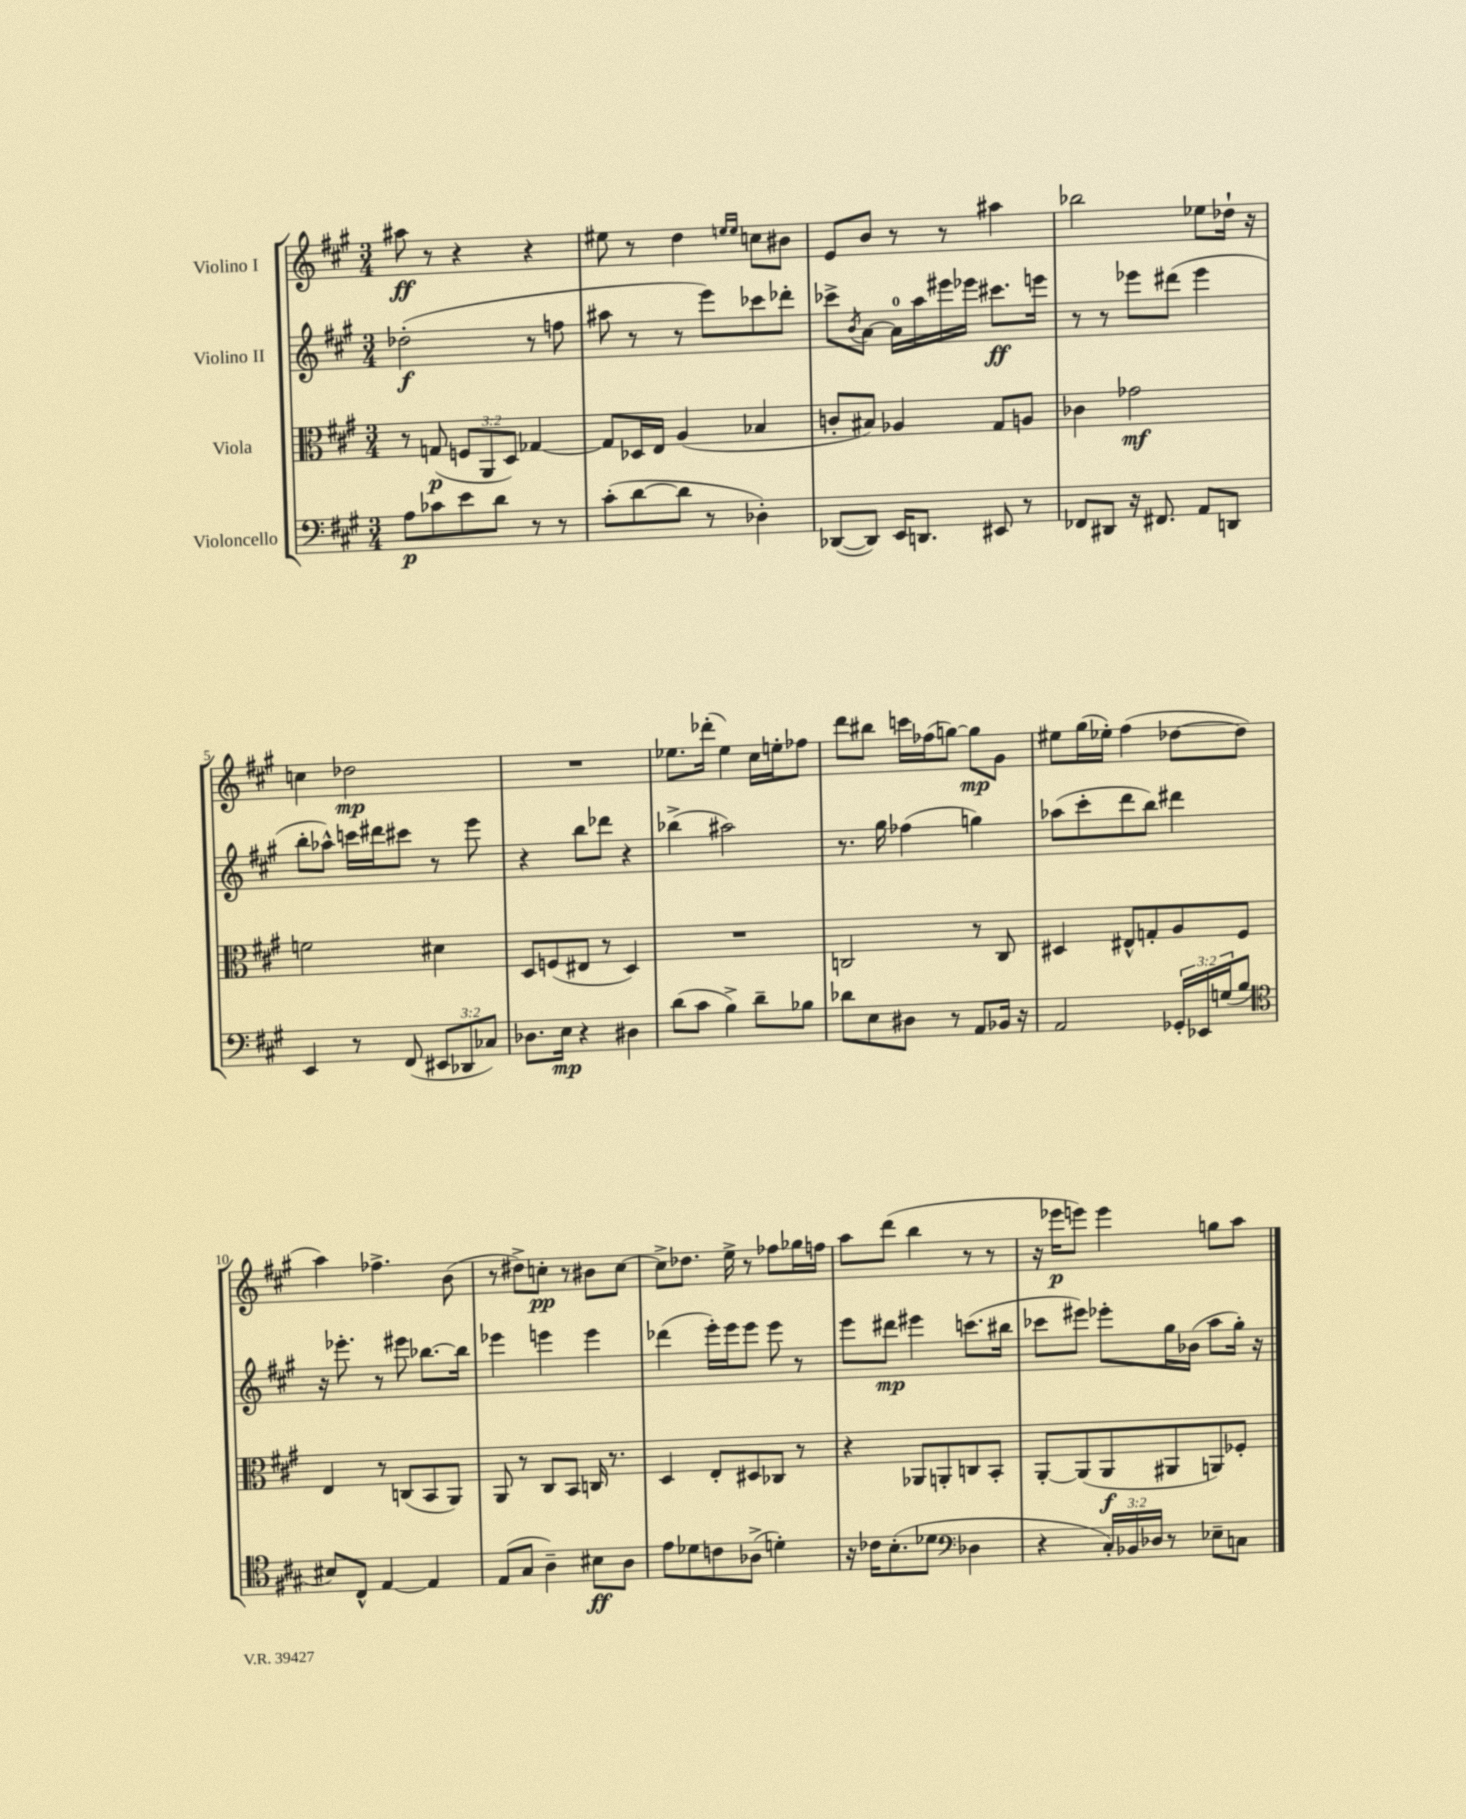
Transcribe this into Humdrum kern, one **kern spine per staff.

**kern	**dynam	**kern	**dynam	**kern	**dynam	**kern	**dynam
*part4	*part4	*part3	*part3	*part2	*part2	*part1	*part1
*staff4	*staff4	*staff3	*staff3	*staff2	*staff2	*staff1	*staff1
*I"Violoncello	*	*I"Viola	*	*I"Violino II	*	*I"Violino I	*
*clefF4	*	*clefC3	*	*clefG2	*	*clefG2	*
*k[f#c#g#]	*	*k[f#c#g#]	*	*k[f#c#g#]	*	*k[f#c#g#]	*
*M3/4	*	*M3/4	*	*M3/4	*	*M3/4	*
=1	=1	=1	=1	=1	=1	=1	=1
8A\L	p	8r	.	(2dd-X'\	f	8aa#X\	ff
8c-X\	.	(8Gn/	p	.	.	8r	.
8e\	.	12Fn/L	.	.	.	4r	.
.	.	12AA/	.	.	.	.	.
8d\J	.	.	.	.	.	.	.
.	.	12D/J)	.	.	.	.	.
8r	.	[4G-X/	.	8r	.	4r	.
8r	.	.	.	8ffn\	.	.	.
=2	=2	=2	=2	=2	=2	=2	=2
(8c#'\L	.	8G-/L]	.	8aa#X\	.	8ee#X\	.
[8d\	.	16D-X/L	.	8r	.	8r	.
.	.	16E/JJ	.	.	.	.	.
8d\J]	.	(4A/	.	8r	.	4dd\	.
8r	.	.	.	8eee\L)	.	.	.
.	.	.	.	.	.	16qqeen/LL	.
.	.	.	.	.	.	16qqee/JJ	.
4D-X'\)	.	4B-X/	.	8ccc-X\	.	8ccn\L	.
.	.	.	.	8ddd-X'\J	.	8b#X\J	.
=3	=3	=3	=3	=3	=3	=3	=3
([8DD-X/L	.	8cn'/L	.	8ccc-X^\L	.	8e/L	.
.	.	.	.	8qb/	.	.	.
8DD-/J])	.	8B#X/J)	.	[8a\J	.	8b/J	.
16EE/KL	.	4A-X/	.	16a\LL]	.	8r	.
8.DDn/J	.	.	.	16aa\	.	.	.
.	.	.	.	16eee#X\	.	8r	.
.	.	.	.	16eee-X\JJ	.	.	.
8EE#X/	.	8G#/L	.	8.ccc#X\L	ff	4aa#X\	.
8r	.	8An/J	.	.	.	.	.
.	.	.	.	16eeen\Jk	.	.	.
=4	=4	=4	=4	=4	=4	=4	=4
8FF-X/L	.	4c-X\	.	8r	.	2bb-X\	.
8DD#X/J	.	.	.	8r	.	.	.
16r	.	2g-X\	mf	8eee-X\L	.	.	.
8.FF#X/	.	.	.	.	.	.	.
.	.	.	.	(8ddd#X\J	.	.	.
8AA/L	.	.	.	4eee-\	.	8ee-X\L	.
8DDn/J	.	.	.	.	.	16dd-X`\Jk	.
.	.	.	.	.	.	16r	.
!!LO:LB:g=z
=5	=5	=5	=5	=5	=5	=5	=5
4EE/	.	2fn\	.	8bb'\L	.	4ccn\	.
.	.	.	.	8aa-X^^\J)	.	.	.
8r	.	.	.	16cccn\LL	.	2dd-X\	mp
.	.	.	.	16ddd#X\J	.	.	.
(8FF#/	.	.	.	8ccc#X\J	.	.	.
12EE#X/L	.	4d#X\	.	8r	.	.	.
12DD-X/	.	.	.	.	.	.	.
.	.	.	.	8eee\	.	.	.
12C-X/J)	.	.	.	.	.	.	.
=6	=6	=6	=6	=6	=6	=6	=6
8.D-X\L	.	8D/L	.	4r	.	2.r	.
.	.	(8Fn/	.	.	.	.	.
16E\Jk	mp	.	.	.	.	.	.
4r	.	8E#X/J	.	8bb\L	.	.	.
.	.	8r	.	8ddd-X\J	.	.	.
4D#X\	.	4D/)	.	4r	.	.	.
=7	=7	=7	=7	=7	=7	=7	=7
(8d\L	.	2.r	.	(4bb-X^\	.	8.ee-X\L	.
8c#\J	.	.	.	.	.	.	.
.	.	.	.	.	.	(16ddd-X'\Jk	.
4B^\)	.	.	.	2aa#X\)	.	4ee-\)	.
8d~\L	.	.	.	.	.	16cc#\LL	.
.	.	.	.	.	.	16een'\J	.
8B-X\J	.	.	.	.	.	8ff-X\J	.
=8	=8	=8	=8	=8	=8	=8	=8
8d-X\L	.	2Cn/	.	8.r	.	8ddd\L	.
8E\	.	.	.	.	.	8bb#X\J	.
.	.	.	.	16gg#\	.	.	.
8D#X\J	.	.	.	(4ff-X\	.	16cccn\LL	.
.	.	.	.	.	.	(16ff-X\J	.
8r	.	.	.	.	.	[8ggn\J)	.
8AA/L	.	8r	.	4ggn\)	.	8gg\L]	mp
16BB-X/Jk	.	8C/	.	.	.	8g#\J	.
16r	.	.	.	.	.	.	.
=9	=9	=9	=9	=9	=9	=9	=9
2AA/	.	4D#X/	.	(8aa-X\L	.	8ee#X\L	.
.	.	.	.	8ccc#'\	.	(16gg#\L	.
.	.	.	.	.	.	16ee-X'\JJ)	.
.	.	8E#X^^/L	.	8ddd\	.	(4ff#\	.
.	.	8Gn'/	.	8bb\J)	.	.	.
24GG-X'/LL	.	8A/	.	4ddd#X\	.	[8dd-X\L	.
24EE-X/	.	.	.	.	.	.	.
(24Gn/J	.	.	.	.	.	.	.
8B/J	.	8F#/J	.	.	.	8dd-\J]	.
!!LO:LB:g=z
=10	=10	=10	=10	=10	=10	=10	=10
*clefC4	*	*	*	*	*	*	*
8B#X/L)	.	4E/	.	16r	.	4aa\)	.
.	.	.	.	8.eee-X'\	.	.	.
8C#^^/J	.	.	.	.	.	.	.
[4E/	.	8r	.	8r	.	4.ff-X^\	.
.	.	(8Cn/L	.	8eee#X\	.	.	.
4E/]	.	8BB/	.	[8.bb-X\L	.	.	.
.	.	8AA/J)	.	.	.	(8b\	.
.	.	.	.	16bb-\Jk]	.	.	.
=11	=11	=11	=11	=11	=11	=11	=11
(8E/L	.	8AA/	.	4eee-X\	.	8r	.
8G#/J	.	8r	.	.	.	8dd#X^\L)	.
4A~\)	.	8C#/L	.	4eeen\	.	8ccn'\J	pp
.	.	8BB/J	.	.	.	8r	.
8B#X\L	ff	16Cn/	.	4eee\	.	8b#X\L	.
.	.	8.r	.	.	.	.	.
8A\J	.	.	.	.	.	[8cc\J	.
=12	=12	=12	=12	=12	=12	=12	=12
8e\L	.	4D/	.	(4ddd-X\	.	8cc^\L]	.
8d-X\	.	.	.	.	.	8.dd-X\J	.
8cn\	.	8E'/L	.	16eee'\LL)	.	.	.
.	.	.	.	16eee\J	.	16ee^\	.
(8A-X^\J	.	8D#X/	.	8eee\J	.	8r	.
4dn'\)	.	8C-X/J	.	8eee\	.	8ff-X\L	.
.	.	8r	.	8r	.	16gg-X\L	.
.	.	.	.	.	.	16ffn\JJ	.
=13	=13	=13	=13	=13	=13	=13	=13
16r	.	4r	.	8eee\L	.	8aa\L	.
16c-X\KL	.	.	.	.	.	.	.
(8.B'\	.	.	.	8ddd#X\J	mp	(8ddd\J	.
.	.	8AA-X/L	.	4eee#X\	.	4bb\	.
8.d-X\J	.	.	.	.	.	.	.
.	.	8AAn'/	.	.	.	.	.
*clefF4	*	*	*	*	*	*	*
4D-X\	.	8Cn/	.	(8.cccn\L	.	8r	.
.	.	8BB'/J	.	.	.	8r	.
.	.	.	.	16bb#X\Jk	.	.	.
=14	=14	=14	=14	=14	=14	=14	=14
4r	.	[8AA'/L	.	8ccc-X\L	.	16r	.
.	.	.	.	.	.	16eee-X\KL	p
.	.	(8AA/]	.	8eee#X\J)	.	8eeen\J)	.
24C#'/LL)	.	8AA/	f	8eee-X'\L	.	4eee\	.
24BB-X/	.	.	.	.	.	.	.
24D-X/JJ	.	.	.	.	.	.	.
8r	.	8AA#X/	.	16gg#\L	.	.	.
.	.	.	.	(16b-X\JJ	.	.	.
8E-X~\L	.	8AAn/)	.	8aa\L	.	8ggn\L	.
8Cn\J	.	8F-X'/J	.	16gg#'\Jk)	.	8aa\J	.
.	.	.	.	16r	.	.	.
==	==	==	==	==	==	==	==
*-	*-	*-	*-	*-	*-	*-	*-
